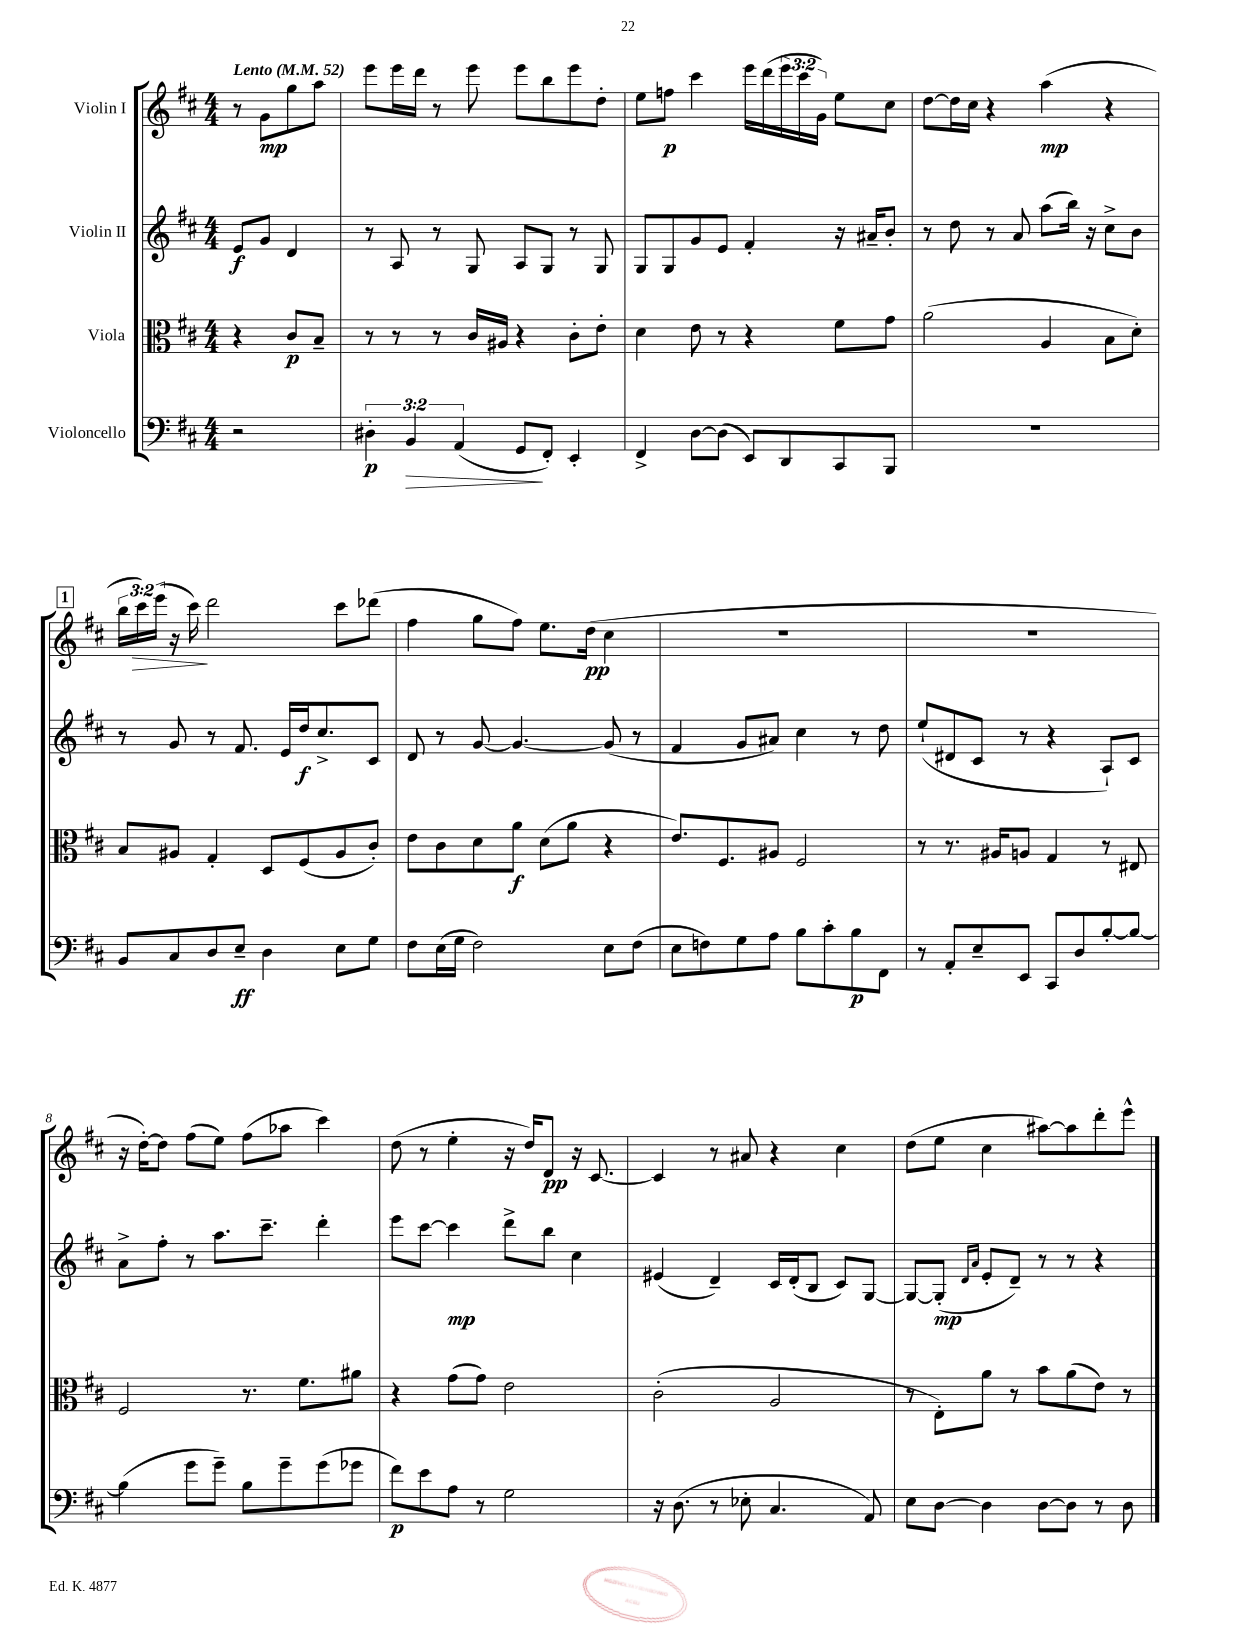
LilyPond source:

<<
\new StaffGroup <<
\new Staff = "s0" \with { instrumentName = "Violin I" } {
    \clef treble \key d \major \numericTimeSignature \time 4/4 \override Staff.TupletNumber.text = #tuplet-number::calc-fraction-text \partial 2 \tempo "Lento" 4 = 52
    r8 g'8\mp g''8 a''8 |
    e'''8 e'''16 d'''16 r8 e'''8 e'''8 b''8 e'''8 d''8-. |
    e''8 f''8\p cis'''4 e'''16 d'''16( \tuplet 3/2 { e'''16 cis'''16 g'16) } e''8 cis''8 |
    d''8~ d''16 cis''16 r4 a''4\mp( r4 |
    \mark \markup { \box "1" } \tuplet 3/2 { b''16 cis'''16\>) e'''16( } r16 cis'''16\!) d'''2 cis'''8 des'''8( |
    fis''4 g''8 fis''8) e''8. d''16\pp( cis''4 |
    R1 |
    R1 |
    r16 d''16~-.) d''8 fis''8( e''8) fis''8( aes''8 cis'''4) |
    d''8( r8 e''4-. r16 d''16) d'8\pp r16 cis'8.~ |
    cis'4 r8 ais'8 r4 cis''4 |
    d''8( e''8 cis''4 ais''8~) ais''8 d'''8-. e'''8-^ \bar "|." |
}
\new Staff = "s1" \with { instrumentName = "Violin II" } {
    \clef treble \key d \major \numericTimeSignature \time 4/4 \partial 2
    e'8\f g'8 d'4 |
    r8 a8 r8 g8 a8 g8 r8 g8 |
    g8 g8 g'8 e'8 fis'4-. r16 ais'16-- b'8-. |
    r8 d''8 r8 a'8 a''8( b''16) r16 cis''8-> b'8 |
    \mark \markup { \box "1" } r8 g'8 r8 fis'8. e'16 d''16\f cis''8.-> cis'8 |
    d'8 r8 g'8~ g'4.~ g'8( r8 |
    fis'4 g'8 ais'8) cis''4 r8 d''8 |
    e''8-!( dis'8 cis'8 r8 r4 a8-!) cis'8 |
    a'8-> fis''8-. r8 a''8. cis'''8.-- d'''4-. |
    e'''8 cis'''8~ cis'''4\mp d'''8-> b''8 cis''4 |
    eis'4( d'4--) cis'16 d'16-.( b8 cis'8) g8~ |
    g8~ g8-.\mp( \grace { d'16 a'16 } e'8-. d'8--) r8 r8 r4 \bar "|." |
}
\new Staff = "s2" \with { instrumentName = "Viola" } {
    \clef alto \key d \major \numericTimeSignature \time 4/4 \partial 2
    r4 cis'8\p b8-- |
    r8 r8 r8 cis'16 ais16 r4 cis'8-. e'8-. |
    d'4 e'8 r8 r4 fis'8 g'8 |
    a'2( a4 b8 d'8-.) |
    \mark \markup { \box "1" } b8 ais8 g4-. d8 fis8( ais8 cis'8-.) |
    e'8 cis'8 d'8 a'8\f d'8( a'8 r4 |
    e'8.) fis8. ais8 fis2 |
    r8 r8. ais16 a8 g4 r8 eis8 |
    fis2 r8. fis'8. ais'8 |
    r4 g'8( g'8) e'2 |
    cis'2-.( a2 |
    r8 e8-.) a'8 r8 b'8 a'8( e'8) r8 \bar "|." |
}
\new Staff = "s3" \with { instrumentName = "Violoncello" } {
    \clef bass \key d \major \numericTimeSignature \time 4/4 \override Staff.TupletNumber.text = #tuplet-number::calc-fraction-text \partial 2
    r2 |
    \tuplet 3/2 { dis4-.\p b,4\> a,4( } g,8\! fis,8-.) e,4-. |
    fis,4-> d8~ d8( e,8) d,8 cis,8 b,,8 |
    R1 |
    \mark \markup { \box "1" } b,8 cis8 d8 e8--\ff d4 e8 g8 |
    fis8 e16( g16 fis2) e8 fis8( |
    e8 f8) g8 a8 b8 cis'8-. b8\p fis,8 |
    r8 a,8-. e8-- e,8 cis,8 d8 b8~-. b8~ |
    b4( g'8 g'8--) b8 g'8-- g'8( ges'8 |
    fis'8\p) e'8 a8 r8 g2 |
    r16 d8.( r8 ees8-. cis4. a,8) |
    e8 d8~ d4 d8~ d8 r8 d8 \bar "|." |
}
>>
>>
